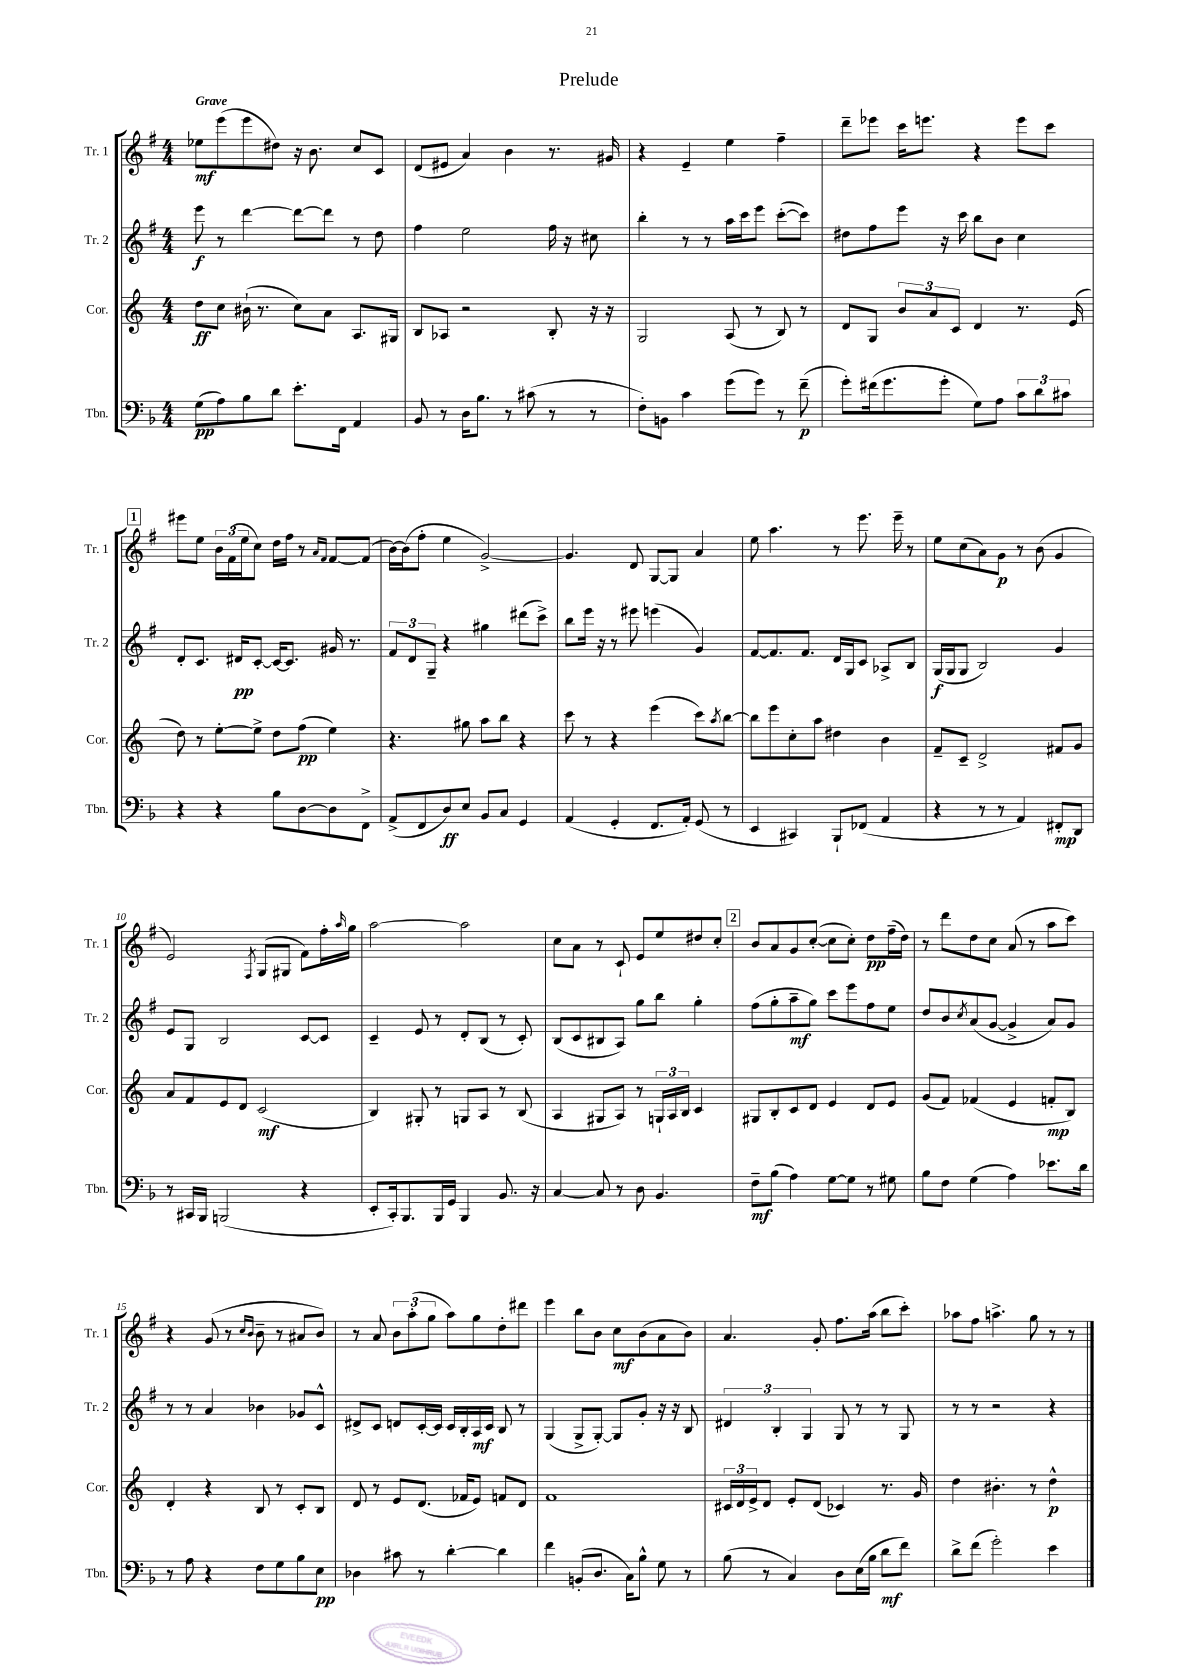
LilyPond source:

\header { title = "Prelude" }
<<
\new StaffGroup <<
\new Staff = "s0" \with { instrumentName = "Tr. 1" shortInstrumentName = "Tr. 1" } {
    \clef treble \key g \major \numericTimeSignature \time 4/4 \tempo "Grave"
    ees''8\mf e'''8( e'''8 dis''8) r16 b'8. c''8 c'8 |
    d'8( eis'8 a'4) b'4 r8. gis'16 |
    r4 e'4-- e''4 fis''4-- |
    d'''8-- ees'''8 c'''16 e'''8. r4 e'''8 c'''8 |
    \mark \markup { \box "1" } eis'''8 e''8 \tuplet 3/2 { b'16 fis'16( e''16 } c''8) d''16 fis''16 r8 \grace { a'16 fis'16 } fis'8~ fis'8( |
    b'16~) b'16( fis''8-. e''4 g'2~->) |
    g'4. d'8 g8~ g8 a'4 |
    e''8 a''4. r8 e'''8. e'''16-- r8 |
    e''8 c''8( a'8) g'8\p r8 b'8( g'4 |
    e'2) \acciaccatura { fis8 } g8( gis8 fis'8) fis''16-. \grace { a''16 } g''16 |
    a''2~ a''2 |
    c''8 a'8 r8 c'8-! e'8 e''8 dis''8 c''8-. |
    \mark \markup { \box "2" } b'8 a'8 g'8 c''8~-.( c''8 c''8-.) d''8\pp fis''16--( d''16) |
    r8 d'''8 d''8 c''8 a'8( r8 a''8 c'''8) |
    r4 g'8( r8 \grace { c''16 b'16 } b'8-- r8 ais'8 b'8) |
    r8 a'8 \tuplet 3/2 { b'8 a''8-.( g''8 } a''8) g''8 d''8-. dis'''8 |
    e'''4 b''8 b'8 c''8\mf b'8( a'8 b'8) |
    a'4. g'8-. fis''8. a''16( b''8 c'''8-.) |
    aes''8 fis''8 a''4.-> g''8 r8 r8 \bar "|." |
}
\new Staff = "s1" \with { instrumentName = "Tr. 2" shortInstrumentName = "Tr. 2" } {
    \clef treble \key g \major \numericTimeSignature \time 4/4
    e'''8\f r8 d'''4~ d'''8~ d'''8 r8 d''8 |
    fis''4 e''2 fis''16 r16 cis''8 |
    b''4-. r8 r8 a''16 c'''16 e'''8 c'''8~-.( c'''8) |
    dis''8 fis''8 e'''8 r16 c'''16 b''8 b'8 c''4 |
    \mark \markup { \box "1" } d'8-. c'8. dis'16\pp c'8~-. c'16~ c'8. gis'16 r8. |
    \tuplet 3/2 { fis'8 d'8 g8-- } r4 gis''4 dis'''8( c'''8->) |
    b''8 e'''16 r16 r8 eis'''8 e'''4( g'4) |
    fis'8~ fis'8. fis'8. d'16 g16 c'8 aes8-> b8 |
    g16\f( g16 g8 b2) g'4 |
    e'8 g8 b2 c'8~ c'8 |
    c'4-- e'8 r8 d'8-. b8( r8 c'8-.) |
    b8( c'8 bis8 a8) g''8 b''8 g''4-. |
    \mark \markup { \box "2" } fis''8( g''8-. a''8--\mf g''8) c'''8 e'''8 fis''8 e''8 |
    d''8 b'8 \acciaccatura { c''8 } a'8( g'8~ g'4-> a'8) g'8 |
    r8 r8 a'4 bes'4 ges'8 c'8-^ |
    dis'8-> c'8 d'8 c'16~-. c'16 c'16 b16-. a16\mf c'16 b8 r8 |
    g4( g8-> g8~-.) g8 g'8-. r16 r16 b8 |
    \tuplet 3/2 { dis'4 b4-. g4 } g8 r8 r8 g8 |
    r8 r8 r2 r4 \bar "|." |
}
\new Staff = "s2" \with { instrumentName = "Cor." shortInstrumentName = "Cor." } {
    \clef treble \key c \major \numericTimeSignature \time 4/4
    d''8\ff c''8 bis'16-!( r8. c''8) a'8 a8. gis16 |
    b8 aes8 r2 b8-. r16 r16 |
    g2 a8( r8 b8) r8 |
    d'8 g8 \tuplet 3/2 { b'8 a'8 c'8 } d'4 r8. e'16( |
    \mark \markup { \box "1" } d''8) r8 e''8~-. e''8-> d''8 f''8\pp( e''4) |
    r4. gis''8 a''8 b''8 r4 |
    c'''8 r8 r4 e'''4( c'''8) \acciaccatura { a''8 } b''8~ |
    b''8 e'''8 c''8-. a''8 dis''4 b'4 |
    f'8-- c'8-- d'2-> fis'8 g'8 |
    a'8 f'8 e'8 d'8 c'2\mf( |
    b4) gis8-. r8 g8 a8 r8 b8( |
    a4 gis8 a8) r8 \tuplet 3/2 { g16-! a16 b16 } c'4 |
    \mark \markup { \box "2" } gis8 b8-. c'8 d'8 e'4 d'8 e'8 |
    g'8( f'8) fes'4( e'4 f'8-.\mp b8) |
    d'4-. r4 b8 r8 c'8-. b8 |
    d'8 r8 e'8 d'8.( fes'16 e'8) f'8 d'8 |
    f'1 |
    \tuplet 3/2 { cis'16 d'16 e'16-> } d'8 e'8-. d'8( ces'4) r8. g'16 |
    d''4 bis'4.-. r8 d''4-^\p \bar "|." |
}
\new Staff = "s3" \with { instrumentName = "Tbn." shortInstrumentName = "Tbn." } {
    \clef bass \key f \major \numericTimeSignature \time 4/4
    g8\pp( a8) bes8 d'8 e'8.-. f,16 a,4 |
    bes,8 r8 d16 bes8. r8 cis'8( r8 r8 |
    f8-.) b,8 c'4 g'8( g'8) r8 f'8--\p( |
    g'8-.) fis'16( g'8. g'8-. g8) a8 \tuplet 3/2 { c'8 d'8 cis'8 } |
    \mark \markup { \box "1" } r4 r4 bes8 d8~ d8 f,8-> |
    a,8->( f,8 d8\ff) e8 bes,8 c8 g,4 |
    a,4( g,4-. f,8. a,16-.) g,8( r8 |
    e,4 cis,4) bes,,8-! fes,8( a,4 |
    r4 r8 r8 a,4) fis,8-.\mp d,8 |
    r8 cis,16 bes,,16 b,,2( r4 |
    e,8-. c,16-.) bes,,8. bes,,16 g,16 bes,,4 bes,8. r16 |
    c4~ c8 r8 d8 bes,4. |
    \mark \markup { \box "2" } f8--\mf bes8( a4) g8~ g8 r8 gis8 |
    bes8 f8 g4( a4) ees'8. d'16 |
    r8 a8 r4 f8 g8 bes8 e8\pp |
    des4 cis'8 r8 d'4~-. d'4 |
    f'4 b,8-.( d8. c16) bes8-^ g8 r8 |
    bes8( r8 c4) d8 e16( bes16 d'8\mf f'8) |
    d'8-> f'8( g'2-.) e'4 \bar "|." |
}
>>
>>
